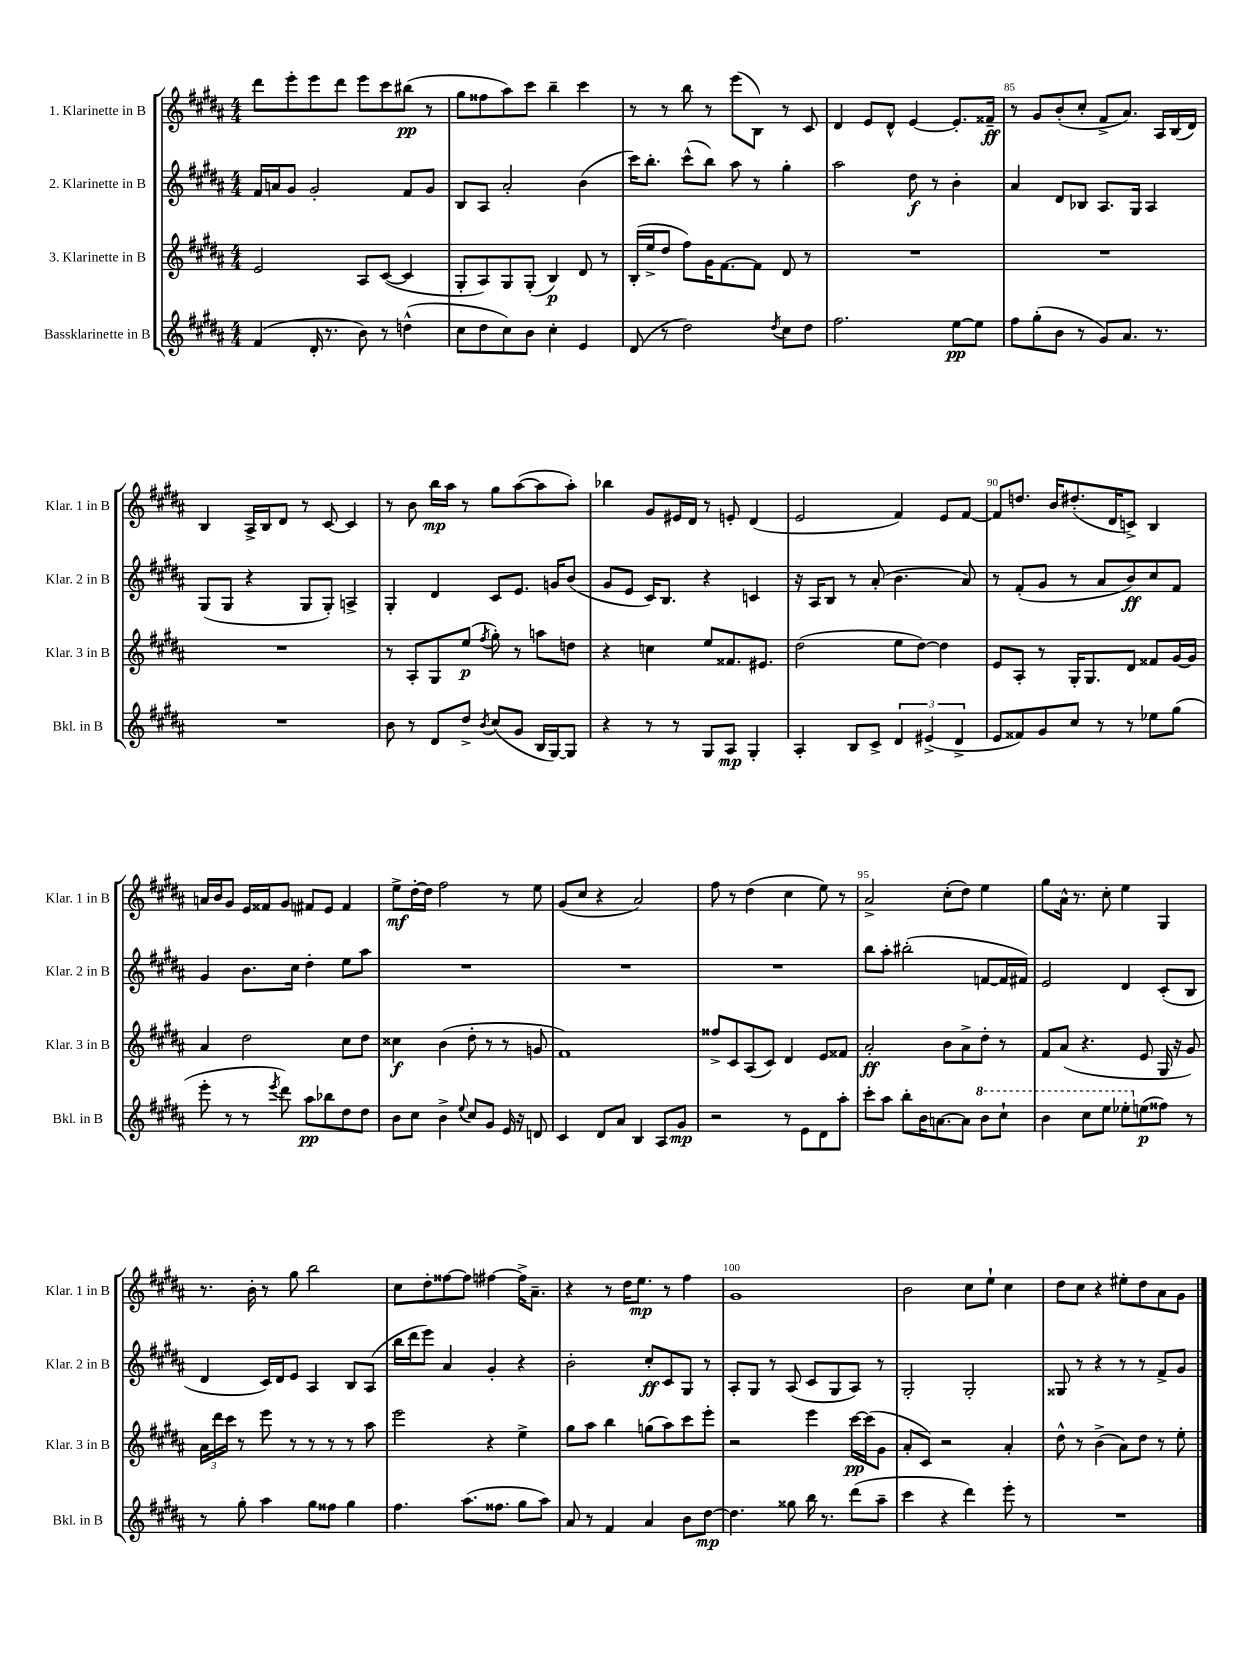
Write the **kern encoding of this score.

**kern	**dynam	**kern	**dynam	**kern	**dynam	**kern	**dynam
*part4	*part4	*part3	*part3	*part2	*part2	*part1	*part1
*staff4	*staff4	*staff3	*staff3	*staff2	*staff2	*staff1	*staff1
*I"Bassklarinette in B	*	*I"3. Klarinette in B	*	*I"2. Klarinette in B	*	*I"1. Klarinette in B	*
*I'Bkl. in B	*	*I'Klar. 3 in B	*	*I'Klar. 2 in B	*	*I'Klar. 1 in B	*
*clefG2	*	*clefG2	*	*clefG2	*	*clefG2	*
*k[f#c#g#d#a#]	*	*k[f#c#g#d#a#]	*	*k[f#c#g#d#a#]	*	*k[f#c#g#d#a#]	*
*M4/4	*	*M4/4	*	*M4/4	*	*M4/4	*
=81	=81	=81	=81	=81	=81	=81	=81
(4f#/	.	2e/	.	16f#/LL	.	8ddd#\L	.
.	.	.	.	16an/J	.	.	.
.	.	.	.	8g#/J	.	8eee'\	.
16d#'/	.	.	.	2g#'/	.	8eee\	.
8.r	.	.	.	.	.	.	.
.	.	.	.	.	.	8ddd#\J	.
8b\)	.	8A#/L	.	.	.	8eee\L	.
8r	.	([8c#/J	.	.	.	8ccc#\	.
(4ddn^^\	.	4c#/]	.	8f#/L	.	(8bb#X\J	pp
.	.	.	.	8g#/J	.	8r	.
=82	=82	=82	=82	=82	=82	=82	=82
8cc#\L	.	8G#'/L	.	8B/L	.	8gg#\L	.
8dd#\	.	8A#/)	.	8A#/J	.	8ff##X\	.
8cc#\)	.	8G#/	.	2a#'/	.	8aa#\)	.
8b\J	.	(8G#'/J	.	.	.	8ccc#\J	.
4cc#'\	.	4B/)	p	.	.	4bb~\	.
4e/	.	8d#/	.	(4b\	.	4ccc#\	.
.	.	8r	.	.	.	.	.
=83	=83	=83	=83	=83	=83	=83	=83
(8d#/	.	(16B'/LL	.	16ccc#\KL)	.	8r	.
.	.	16ee^/J	.	8.bb'\J	.	.	.
8r	.	8dd#/J	.	.	.	8r	.
2dd#\)	.	8ff#\L)	.	(8ccc#^^\L	.	8bb\	.
.	.	16g#\K	.	8bb\J)	.	8r	.
.	.	[8.f#\	.	.	.	.	.
.	.	.	.	8aa#\	.	(8eee\L	.
.	.	8f#\J]	.	8r	.	8B\J)	.
8qdd#/	.	.	.	.	.	.	.
8cc#\L	.	8d#/	.	4gg#'\	.	8r	.
8dd#\J	.	8r	.	.	.	8c#/	.
=84	=84	=84	=84	=84	=84	=84	=84
2.ff#\	.	1r	.	2aa#\	.	4d#/	.
.	.	.	.	.	.	8e/L	.
.	.	.	.	.	.	8d#^^/J	.
.	.	.	.	8dd#\	f	[4e/	.
.	.	.	.	8r	.	.	.
[8ee\L	pp	.	.	4b'\	.	8.e'/L]	.
8ee\J]	.	.	.	.	.	.	.
.	.	.	.	.	.	16f##X~/Jk	ff
=85	=85	=85	=85	=85	=85	=85	=85
8ff#\L	.	1r	.	4a#/	.	8r	.
(8gg#'\	.	.	.	.	.	8g#/L	.
8b\J	.	.	.	8d#/L	.	(8b'/	.
8r	.	.	.	8B-X/J	.	8cc#'/J	.
8g#/L)	.	.	.	8.A#/L	.	8f#^/L	.
8.a#/J	.	.	.	.	.	8.a#/J)	.
.	.	.	.	16G#/Jk	.	.	.
.	.	.	.	4A#/	.	.	.
8.r	.	.	.	.	.	16A#/LL	.
.	.	.	.	.	.	(16B/	.
.	.	.	.	.	.	16d#/JJ)	.
!!LO:LB:g=z
=86	=86	=86	=86	=86	=86	=86	=86
1r	.	1r	.	(8G#/L	.	4B/	.
.	.	.	.	8G#/J	.	.	.
.	.	.	.	4r	.	16A#^/LL	.
.	.	.	.	.	.	16B/J	.
.	.	.	.	.	.	8d#/J	.
.	.	.	.	8G#/L	.	8r	.
.	.	.	.	8G#'/J)	.	[8c#/	.
.	.	.	.	4An^/	.	4c#/]	.
=87	=87	=87	=87	=87	=87	=87	=87
8b\	.	8r	.	4G#'/	.	8r	.
8r	.	8A#'/L	.	.	.	8b\	.
8d#/L	.	8G#/	.	4d#/	.	16bb\LL	mp
.	.	.	.	.	.	16aa#\JJ	.
8dd#^/J	.	(8ee/J	p	.	.	8r	.
8qb/	.	8qff#/	.	.	.	.	.
(8cc#/L	.	8gg#'\)	.	8c#/L	.	8gg#\L	.
8g#/J	.	8r	.	8.e/J	.	([8aa#\	.
16B/LL	.	8aan\L	.	.	.	8aa#\]	.
[16G#/J)	.	.	.	16gn/KL	.	.	.
8G#/J]	.	8ddn\J	.	(8b/J	.	8aa#'\J)	.
=88	=88	=88	=88	=88	=88	=88	=88
4r	.	4r	.	8g#/L	.	4bb-X\	.
.	.	.	.	8e/J	.	.	.
8r	.	4ccn\	.	16c#/KL)	.	8g#/L	.
.	.	.	.	8.B/J	.	.	.
8r	.	.	.	.	.	16e#X/L	.
.	.	.	.	.	.	16d#/JJ	.
8G#/L	.	8ee/L	.	4r	.	8r	.
8A#/J	mp	8.f##X/	.	.	.	8en'/	.
4G#'/	.	.	.	4cn/	.	(4d#/	.
.	.	8.e#X/J	.	.	.	.	.
=89	=89	=89	=89	=89	=89	=89	=89
4A#'/	.	(2dd#\	.	16r	.	2e/	.
.	.	.	.	16A#/KL	.	.	.
.	.	.	.	8B/J	.	.	.
8B/L	.	.	.	8r	.	.	.
8c#^/J	.	.	.	(8a#'/	.	.	.
6d#/	.	8ee\L	.	4.b\	.	4f#/)	.
.	.	[8dd#\J)	.	.	.	.	.
(6e#X^/	.	.	.	.	.	.	.
.	.	4dd#\]	.	.	.	8e/L	.
6d#^/	.	.	.	.	.	.	.
.	.	.	.	8a#/)	.	[8f#/J	.
=90	=90	=90	=90	=90	=90	=90	=90
8e/L	.	8e/L	.	8r	.	8f#/L]	.
8f##X/)	.	8A#'/J	.	(8f#'/L	.	8.ddn/J	.
8g#/	.	8r	.	8g#/J	.	.	.
.	.	.	.	.	.	16b/KL	.
8cc#/J	.	16G#'/KL	.	8r	.	(8.dd#X'/	.
.	.	8.G#/	.	.	.	.	.
8r	.	.	.	8a#/L	.	.	.
.	.	.	.	.	.	16d#/K	.
8r	.	8d#/J	.	8b/)	ff	8cn^/J)	.
8ee-X\L	.	8f##X/L	.	8cc#/	.	4B/	.
(8gg#\J	.	[16g#/L	.	8f#/J	.	.	.
.	.	16g#/JJ]	.	.	.	.	.
!!LO:LB:g=z
=91	=91	=91	=91	=91	=91	=91	=91
8eee'\	.	4a#/	.	4g#/	.	16an/LL	.
.	.	.	.	.	.	16b/J	.
8r	.	.	.	.	.	8g#/J	.
8r	.	2dd#\	.	8.b\L	.	16e/LL	.
.	.	.	.	.	.	16f##X/J	.
8qeee/	.	.	.	.	.	.	.
8ddd#\)	.	.	.	.	.	8g#/J	.
.	.	.	.	16cc#\Jk	.	.	.
8aa#\L	pp	.	.	4dd#'\	.	8f#X/L	.
8bb-X\	.	.	.	.	.	8e/J	.
8dd#\	.	8cc#\L	.	8ee\L	.	4f#/	.
8dd#\J	.	8dd#\J	.	8aa#\J	.	.	.
=92	=92	=92	=92	=92	=92	=92	=92
8b\L	.	4cc##X\	f	1r	.	8ee^\L	mf
8cc#\J	.	.	.	.	.	[16dd#'\L	.
.	.	.	.	.	.	16dd#\JJ]	.
4b^\	.	(4b\	.	.	.	2ff#\	.
8qqee/	.	.	.	.	.	.	.
8cc#/L	.	8dd#'\	.	.	.	.	.
8g#/J	.	8r	.	.	.	.	.
16e/	.	8r	.	.	.	8r	.
16r	.	.	.	.	.	.	.
8dn/	.	8gn/	.	.	.	8ee\	.
=93	=93	=93	=93	=93	=93	=93	=93
4c#/	.	1f#)	.	1r	.	(8g#/L	.
.	.	.	.	.	.	8cc#/J	.
8d#/L	.	.	.	.	.	4r	.
8a#/J	.	.	.	.	.	.	.
4B/	.	.	.	.	.	2a#/)	.
8A#/L	.	.	.	.	.	.	.
8g#/J	mp	.	.	.	.	.	.
=94	=94	=94	=94	=94	=94	=94	=94
2r	.	8ff##X^/L	.	1r	.	8ff#\	.
.	.	8c#/	.	.	.	8r	.
.	.	(8A#/	.	.	.	(4dd#\	.
.	.	8c#/J)	.	.	.	.	.
8r	.	4d#/	.	.	.	4cc#\	.
8e\L	.	.	.	.	.	.	.
8d#\	.	8e/L	.	.	.	8ee\)	.
8aa#'\J	.	8f##X/J	.	.	.	8r	.
=95	=95	=95	=95	=95	=95	=95	=95
8ccc#'\L	.	2a#'/	ff	8bb\L	.	2a#^/	.
8aa#\J	.	.	.	8aa#'\J	.	.	.
8bb'\L	.	.	.	(2bb#X'\	.	.	.
16b\K	.	.	.	.	.	.	.
[8.an\	.	.	.	.	.	.	.
.	.	8b\L	.	.	.	(8cc#'\L	.
8a\J]	.	8a#^\	.	.	.	8dd#\J)	.
*8va	*	*	*	*	*	*	*
8bb\L	.	8dd#'\J	.	[8fn/L	.	4ee\	.
8ccc#`\J	.	8r	.	16f/L]	.	.	.
.	.	.	.	16f#X/JJ)	.	.	.
=96	=96	=96	=96	=96	=96	=96	=96
4bb\	.	8f#/L	.	2e/	.	8gg#\L	.
.	.	(8a#/J	.	.	.	16a#^^\Jk	.
.	.	.	.	.	.	8.r	.
8ccc#\L	.	4.r	.	.	.	.	.
8eee\J	.	.	.	.	.	8cc#'\	.
8eee-X'\L	.	.	.	4d#/	.	4ee\	.
*X8va	*	*	*	*	*	*	*
(8een\	p	8e/	.	.	.	.	.
8ff##X\J)	.	16G#/	.	(8c#'/L	.	4G#/	.
.	.	16r	.	.	.	.	.
8r	.	8g#/)	.	8B/J	.	.	.
!!LO:LB:g=z
=97	=97	=97	=97	=97	=97	=97	=97
8r	.	24a#\LL	.	4d#/	.	8.r	.
.	.	24ddd#\	.	.	.	.	.
.	.	24ccc#\JJ	.	.	.	.	.
8gg#'\	.	8r	.	.	.	.	.
.	.	.	.	.	.	16b'\	.
4aa#\	.	8eee\	.	16c#/LL)	.	8r	.
.	.	.	.	16d#/J	.	.	.
.	.	8r	.	8e/J	.	8gg#\	.
8gg#\L	.	8r	.	4A#/	.	2bb\	.
8ff##X\J	.	8r	.	.	.	.	.
4gg#\	.	8r	.	8B/L	.	.	.
.	.	8aa#\	.	(8A#/J	.	.	.
=98	=98	=98	=98	=98	=98	=98	=98
4.ff#\	.	2eee\	.	16bb\LL	.	8cc#\L	.
.	.	.	.	16ddd#\J	.	.	.
.	.	.	.	8eee\J)	.	8dd#'\	.
.	.	.	.	4a#/	.	[8ff##X\	.
(8.aa#\L	.	.	.	.	.	8ff##\J]	.
.	.	4r	.	4g#'/	.	[4ff#X\	.
8.ff##X\J	.	.	.	.	.	.	.
8gg#\L	.	4ee^\	.	4r	.	16ff#^\KL]	.
.	.	.	.	.	.	8.a#~\J	.
8aa#\J)	.	.	.	.	.	.	.
=99	=99	=99	=99	=99	=99	=99	=99
8a#/	.	8gg#\L	.	2b'\	.	4r	.
8r	.	8aa#\J	.	.	.	.	.
4f#/	.	4bb\	.	.	.	8r	.
.	.	.	.	.	.	16dd#\KL	.
.	.	.	.	.	.	8.ee\J	mp
4a#/	.	(8ggn\L	.	8cc#'/L	ff	.	.
.	.	8aa#\)	.	8c#/	.	8r	.
8b\L	.	8ccc#\	.	8G#/J	.	4ff#\	.
[8dd#\J	mp	8eee'\J	.	8r	.	.	.
=100	=100	=100	=100	=100	=100	=100	=100
4.dd#\]	.	2r	.	8A#'/L	.	1g#	.
.	.	.	.	8G#/J	.	.	.
.	.	.	.	8r	.	.	.
8gg##X\	.	.	.	(8A#/	.	.	.
16bb\	.	4eee\	.	8c#/L	.	.	.
8.r	.	.	.	.	.	.	.
.	.	.	.	8G#/	.	.	.
(8ddd#\L	.	[16ccc#\LL	pp	8A#/J)	.	.	.
.	.	(16ccc#\J]	.	.	.	.	.
8aa#~\J	.	8g#\J	.	8r	.	.	.
=101	=101	=101	=101	=101	=101	=101	=101
4ccc#\	.	8a#'/L	.	2G#'/	.	2b\	.
.	.	8c#/J)	.	.	.	.	.
4r	.	2r	.	.	.	.	.
4ddd#\)	.	.	.	2G#'/	.	8cc#\L	.
.	.	.	.	.	.	8ee`\J	.
8eee'\	.	4a#'/	.	.	.	4cc#\	.
8r	.	.	.	.	.	.	.
=102	=102	=102	=102	=102	=102	=102	=102
1r	.	8dd#^^\	.	8G##X/	.	8dd#\L	.
.	.	8r	.	8r	.	8cc#\J	.
.	.	(4b^\	.	4r	.	4r	.
.	.	8a#\L)	.	8r	.	8ee#X'\L	.
.	.	8dd#\J	.	8r	.	8dd#\	.
.	.	8r	.	8f#^/L	.	8a#\	.
.	.	8ee'\	.	8g#/J	.	8g#\J	.
==	==	==	==	==	==	==	==
*-	*-	*-	*-	*-	*-	*-	*-
